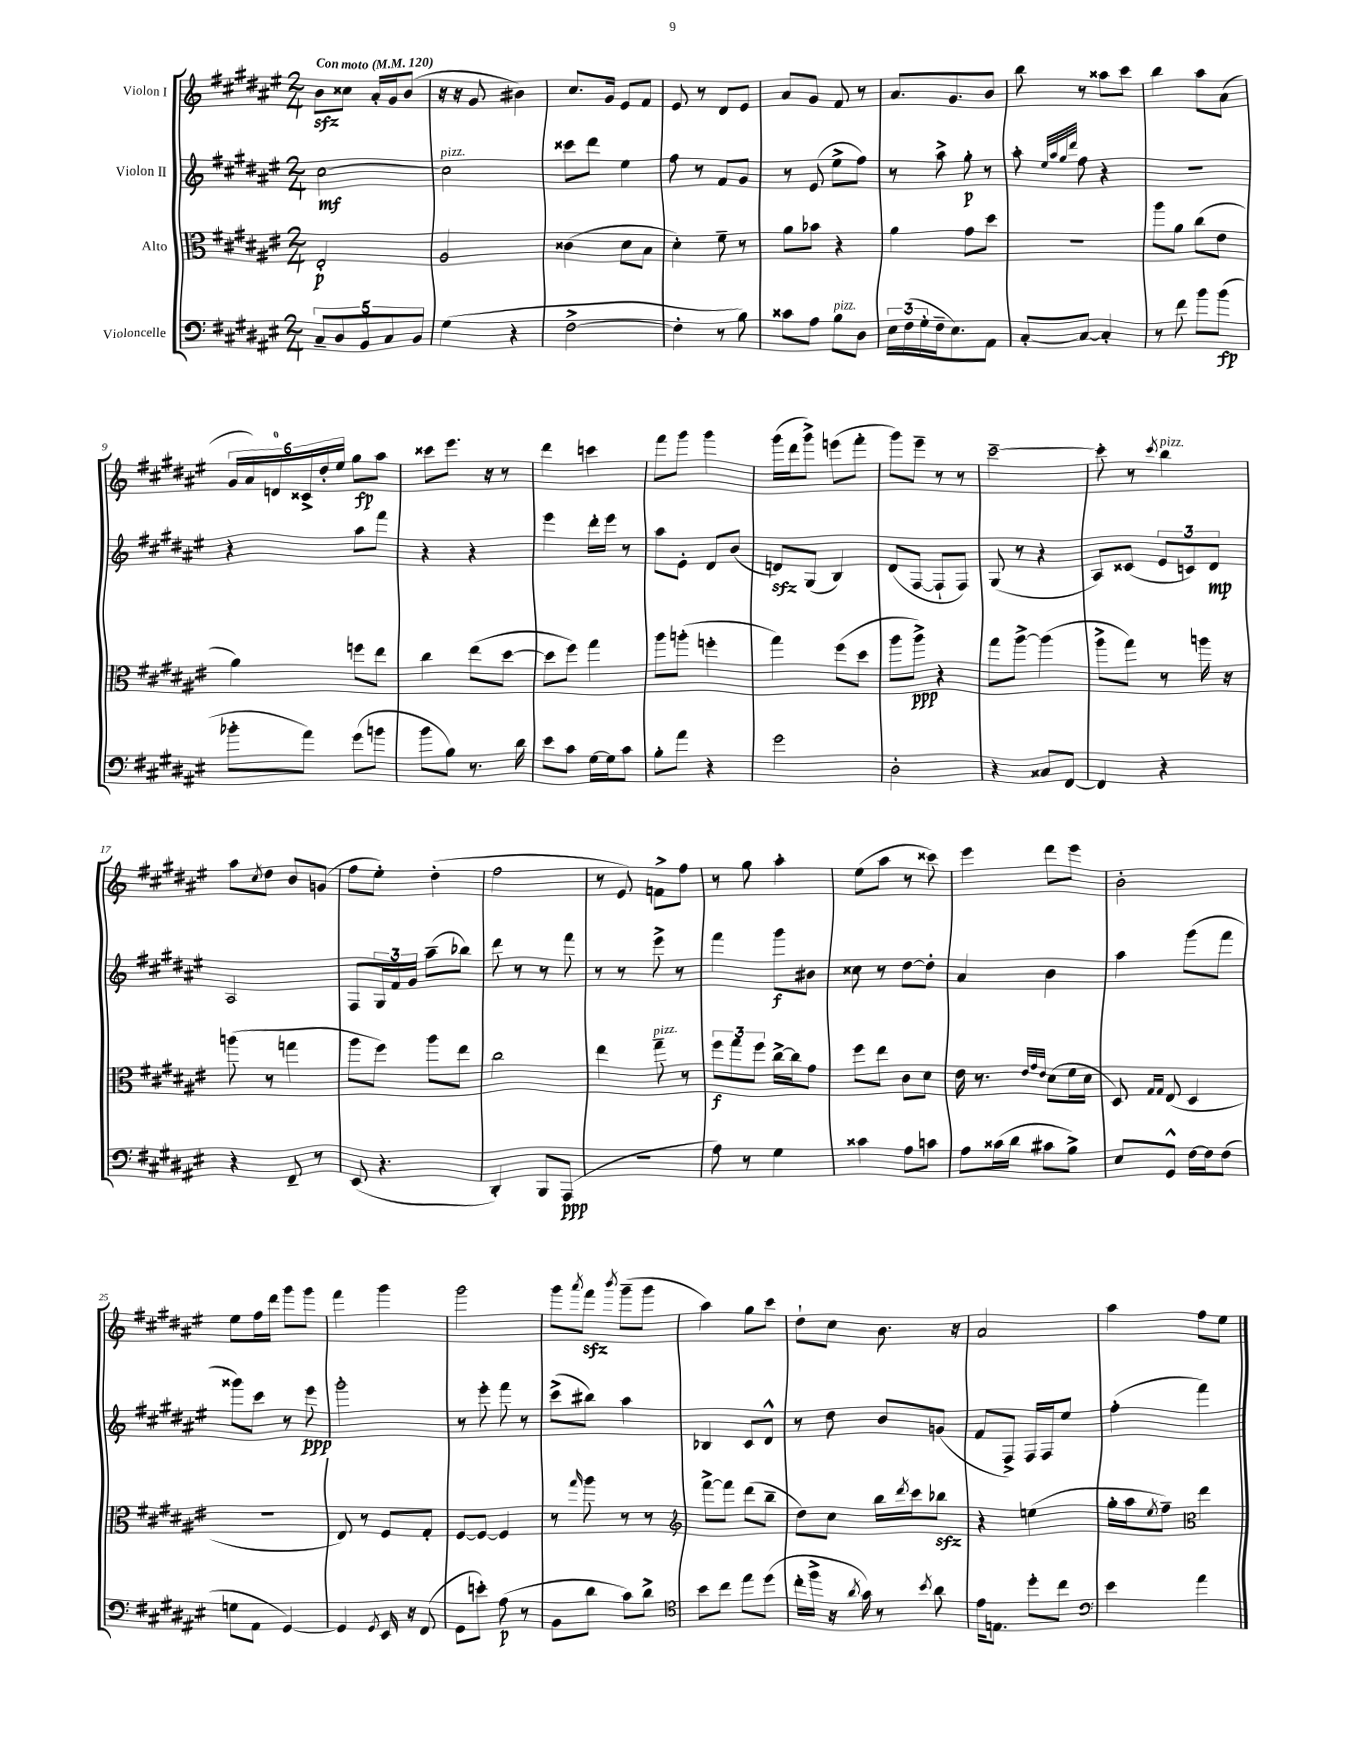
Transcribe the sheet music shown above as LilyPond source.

<<
\new StaffGroup <<
\new Staff = "s0" \with { instrumentName = "Violon I" } {
    \clef treble \key fis \major \numericTimeSignature \time 2/4 \tempo "Con moto" 4 = 120
    b'8\sfz cisis''8 ais'16-. gis'16 b'8( |
    r16 r16 gis'8 bis'4) |
    cis''8. gis'16 eis'8 fis'8 |
    eis'8 r8 dis'8 eis'8 |
    ais'8 gis'8 fis'8 r8 |
    ais'8. gis'8. b'8 |
    b''8 r8 aisis''8 cis'''8 |
    b''4 ais''8 ais'8( |
    \tuplet 6/4 { gis'16 ais'16) d'16-0 cisis'16-> dis''16-. eis''16 } gis''8\fp ais''8 |
    cisis'''8 eis'''8. r16 r8 |
    dis'''4 c'''4 |
    fis'''8 gis'''8 gis'''4 |
    gis'''16( dis'''16 gis'''8->) e'''8( fis'''8-. |
    gis'''8) eis'''8-- r8 r8 |
    cis'''2~-- |
    cis'''8-. r8 \acciaccatura { cis'''8 } b''4^\markup { \italic "pizz." } |
    ais''8 \acciaccatura { cis''8 } dis''8 b'8 g'8( |
    fis''8 eis''8-.) dis''4-.( |
    fis''2 |
    r8 eis'8) f'8-> fis''8 |
    r8 gis''8 ais''4-. |
    eis''8( ais''8 r8 cisis'''8) |
    eis'''4 dis'''8 eis'''8 |
    b'2-. |
    eis''8 fis''16 dis'''16 gis'''8 gis'''8 |
    fis'''4 gis'''4 |
    gis'''2 |
    gis'''8 \acciaccatura { ais'''8 } fis'''8\sfz \acciaccatura { b'''8 } gis'''8--( gis'''8 |
    ais''4) gis''8 cis'''8 |
    dis''8-! cis''8 b'8. r16 |
    ais'2 |
    ais''4 fis''8 eis''8 \bar "|." |
}
\new Staff = "s1" \with { instrumentName = "Violon II" } {
    \clef treble \key fis \major \numericTimeSignature \time 2/4
    cis''2~\mf |
    cis''2^\markup { \italic "pizz." } |
    cisis'''8 dis'''8 eis''4 |
    fis''8 r8 fis'8 gis'8 |
    r8 eis'8( eis''8-> fis''8) |
    r8 ais''8-> gis''8-.\p r8 |
    ais''8-. \grace { eis''32 ais''32 gis''32 dis'''32 } fis''8 r4 |
    R2 |
    r4 ais''8 fis'''8 |
    r4 r4 |
    eis'''4 dis'''16-. eis'''16 r8 |
    ais''8 eis'8-. dis'8 b'8( |
    d'8\sfz) gis8( b4) |
    dis'8( fis8~ fis8-! fis8) |
    gis8( r8 r4 |
    ais8) cisis'8( \tuplet 3/2 { eis'8 c'8) dis'8\mp } |
    ais2 |
    fis8 \tuplet 3/2 { gis16 fis'16 gis'16 } ais''8--( bes''8) |
    dis'''8 r8 r8 fis'''8 |
    r8 r8 eis'''8-> r8 |
    fis'''4 gis'''8\f bis'8 |
    cisis''8 r8 dis''8~ dis''8-. |
    ais'4 b'4 |
    ais''4 gis'''8( fis'''8 |
    gisis'''8) cis'''8 r8 eis'''8\ppp |
    gis'''2-. |
    r8 eis'''8-. fis'''8 r8 |
    cis'''8->( bis''8) ais''4 |
    bes4 cis'8 dis'8-^ |
    r8 dis''8 b'8 g'8( |
    fis'8 fis8->) fis16 fis16 eis''8 |
    fis''4-.( fis'''4) \bar "|." |
}
\new Staff = "s2" \with { instrumentName = "Alto" } {
    \clef alto \key fis \major \numericTimeSignature \time 2/4
    eis2-.\p |
    ais2 |
    cisis'4( dis'8 b8 |
    dis'4-.) fis'8-- r8 |
    ais'8 bes'8 r4 |
    ais'4 gis'8 dis''8 |
    R2 |
    ais''8 ais'8 cis''8( eis'8 |
    ais'4) f''8 eis''8 |
    cis''4 eis''8( dis''8~ |
    dis''8 fis''8) gis''4 |
    ais''8 a''8-.( f''4-. |
    gis''4) fis''8( dis''8 |
    ais''8 ais''8->\ppp) r4 |
    gis''8 ais''8~-> ais''4( |
    ais''8-> gis''8) r8 a''16 r16 |
    a''8( r8 g''4 |
    ais''8 fis''8) ais''8 eis''8 |
    cis''2 |
    eis''4 gis''8--^\markup { \italic "pizz." } r8 |
    \tuplet 3/2 { fis''8\f gis''8 fis''8 } cis''16~-> cis''16 gis'8 |
    fis''8 eis''8 cis'8 dis'8 |
    eis'16 r8. \grace { eis'32 gis'32 eis'32 } dis'8( fis'16 dis'16 |
    dis8) \grace { gis16 gis16 } eis8( dis4 |
    R2 |
    eis8) r8 fis8 gis8-. |
    fis8~ fis8~ fis4 |
    r8 \grace { gis''16 } ais''8 r8 r8 |
    \clef treble fis'''8~-> fis'''8 dis'''8( b''8-- |
    dis''8) cis''8 b''16 \acciaccatura { dis'''8 } cis'''16 bes''8\sfz |
    r4 e''4( |
    gis''16-. ais''16 \acciaccatura { eis''8 } fis''8--) \clef alto eis''4 \bar "|." |
}
\new Staff = "s3" \with { instrumentName = "Violoncelle" } {
    \clef bass \key fis \major \numericTimeSignature \time 2/4
    \tuplet 5/4 { cis8-- dis8 b,8 cis8 b,8 } |
    gis4( r4 |
    fis2~-> |
    fis4-. r8 b8) |
    cisis'8 ais8 b8^\markup { \italic "pizz." } dis8 |
    \tuplet 3/2 { eis16 fis16( gis16-. } fis16-- eis8.) ais,8 |
    cis8~-. cis8~ cis4-. |
    r8 fis'8 b'8 b'8\fp( |
    bes'8-. ais'8) gis'8( b'8 |
    b'8 b8) r8. dis'16 |
    eis'8 cis'8 gis16~ gis16 cis'8 |
    b8-. ais'8 r4 |
    gis'2 |
    dis2-. |
    r4 cisis8 fis,8~ |
    fis,4 r4 |
    r4 fis,8-- r8 |
    eis,8( r4. |
    dis,4-.) b,,8 ais,,8\ppp( |
    R2 |
    ais8) r8 gis4 |
    cisis'4 ais8 c'8 |
    ais8 cisis'16( dis'16 cis'8 b8->) |
    eis8 gis,8-^ fis16~ fis16 fis8( |
    g8 ais,8 gis,4~) |
    gis,4 \acciaccatura { gis,8 } eis,16 r16 fis,8( |
    gis,8 e'8-.) ais8\p( r8 |
    b,8 dis'8 cis'8) dis'8-> |
    \clef tenor b'8 cis''8 eis''8 dis''8( |
    cis''16-. fis''16-> r16 \acciaccatura { ais'8 } gis'16) r8 \acciaccatura { b'8 } ais'8 |
    eis'16 e8. dis''8-. cis''8 |
    \clef bass eis'4 ais'4 \bar "|." |
}
>>
>>
